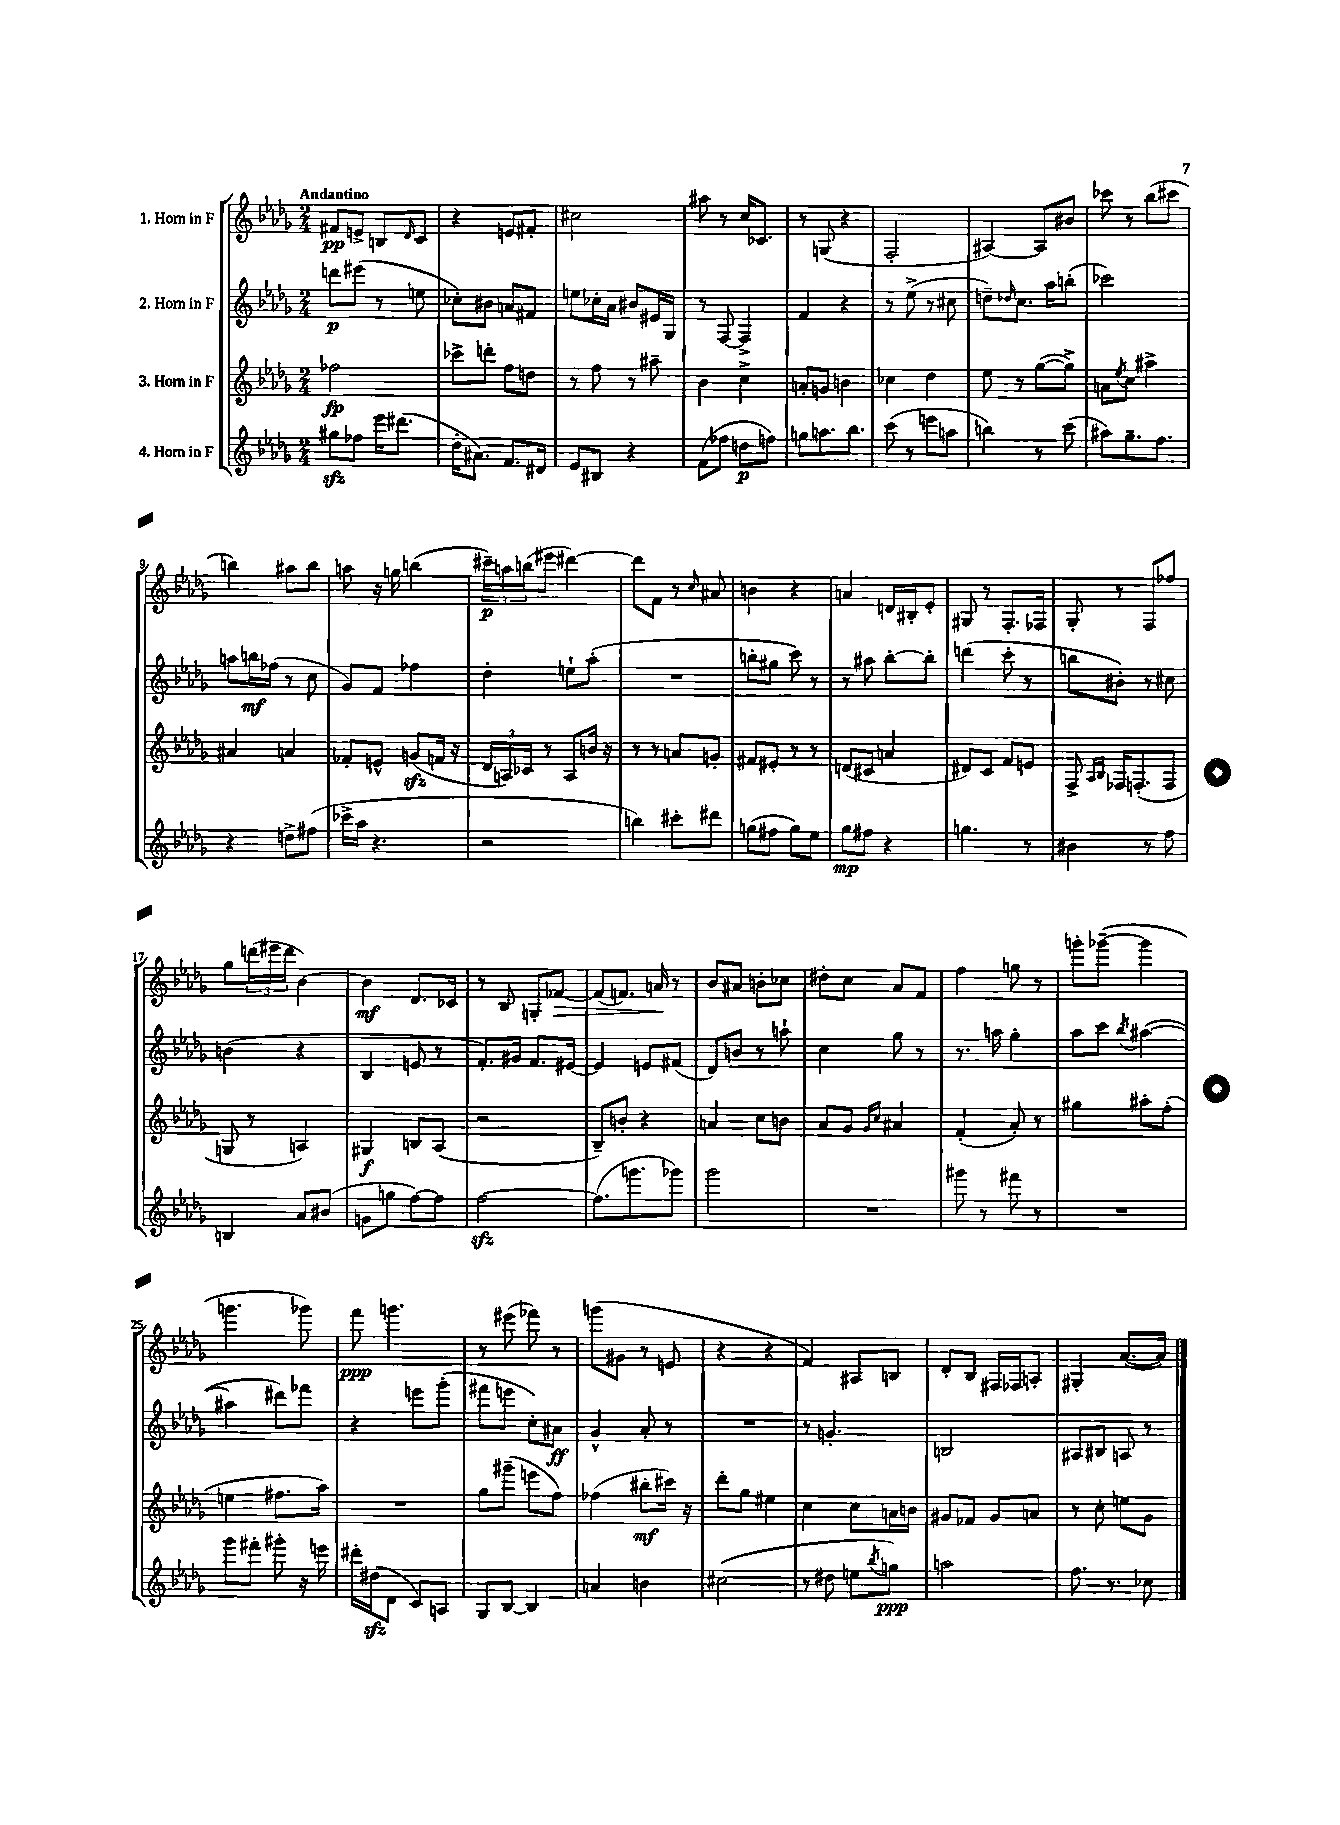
<<
\new StaffGroup <<
\new Staff = "s0" \with { instrumentName = "1. Horn in F" } {
    \clef treble \key des \major \numericTimeSignature \time 2/4 \tempo "Andantino"
    fis'8\pp e'8-> b8 \grace { des'16 } c'8 |
    r4 e'8 fis'8-. |
    cis''2 |
    ais''8 r8 c''16 ces'8. |
    r8 g8( r4 |
    f2-. |
    ais4~) ais8 bis'8 |
    ces'''8 r8 bes''8( cis'''8 |
    b''4) ais''8 b''8 |
    a''8 r16 g''16 b''4( |
    \tuplet 3/2 { cis'''16--\p) a''16 b''16( } eis'''8 dis'''4~) |
    dis'''8 f'8 r8 \grace { c''16 } ais'8 |
    b'4 r4 |
    a'4 d'16 bis16-. ees'8-. |
    gis8 r8 f8.-. fes16 |
    ges8-. r8 f8 fes''8 |
    ges''8 \tuplet 3/2 { d'''16( eis'''16 d'''16 } bes'4~) |
    bes'4\mf des'8. ces'16 |
    r8 bes8 g8-. fes'8~\> |
    fes'8( f'8.) a'16\! r8 |
    bes'8 ais'8 b'8-. ces''8 |
    dis''8-. c''8 aes'8 f'8 |
    f''4 g''8 r8 |
    g'''8-. ges'''8~--( ges'''4 |
    g'''4. ges'''8) |
    f'''8\ppp g'''4. |
    r8 eis'''8( fes'''8) r8 |
    g'''8( gis'8 r8 e'8 |
    r4 r4 |
    f'4) ais8 b8 |
    des'8-. bes8 fis16 fes16 a8-. |
    gis4-. aes'8.~( aes'16) \bar "|." |
}
\new Staff = "s1" \with { instrumentName = "2. Horn in F" } {
    \clef treble \key des \major \numericTimeSignature \time 2/4
    d'''8\p eis'''8( r8 e''8 |
    ces''8-.) bis'8 a'8 fis'8 |
    e''8 ces''16-. aes'16 bis'8 eis'16 ges16 |
    r8 f8~ f4-> |
    f'4 r4 |
    r8 ees''8->( r8 cis''8 |
    d''8--) \grace { des''16 } c''8. aes''16 b''8-.( |
    ces'''2) |
    a''8 b''16\mf fes''16( r8 c''8 |
    ges'8) f'8 fes''4 |
    des''4-. e''8-! aes''8-.( |
    R2 |
    b''8-. gis''8 c'''8) r8 |
    r8 ais''8 bes''8~-. bes''8-. |
    d'''4( c'''8-. r8 |
    b''8 bis'8-.) r8 cis''8 |
    b'4( r4 |
    bes4 e'8 r8 |
    f'8.-.) gis'16 f'8. eis'16~ |
    eis'4 e'8 fis'8( |
    des'8) b'8 r8 a''8-! |
    c''4 ges''8 r8 |
    r8. a''16 ges''4-. |
    aes''8 c'''8 \acciaccatura { bes''8 } ais''4~( |
    ais''4 dis'''8) fes'''8 |
    r4 e'''8 ges'''8-.( |
    fis'''8 e'''8 c''8-.) ais'8\ff |
    ges'4-^ aes'8-. r8 |
    R2 |
    r8 g'4.-. |
    b2 |
    ais8 bis8 a8 r8 \bar "|." |
}
\new Staff = "s2" \with { instrumentName = "3. Horn in F" } {
    \clef treble \key des \major \numericTimeSignature \time 2/4
    fes''2\fp |
    ces'''8-> d'''8-. f''8 d''8 |
    r8 f''8 r8 ais''8-- |
    bes'4 c''4-> |
    a'8-. g'8 b'4 |
    ces''4 des''4 |
    ees''8 r8 ges''8~( ges''8->) |
    a'8 \acciaccatura { ees''8 } c''8 ais''4-> |
    ais'4 a'4 |
    fes'8-. e'8-^ g'8\sfz( f'16 r16 |
    \tuplet 3/2 { des'16 a16) ces'16 } r8 a8 b'16 r16 |
    r8 r8 a'8 g'8-. |
    fis'8 eis'8-. r8 r8 |
    d'8( cis'8 a'4 |
    dis'8) c'8 f'8 e'8 |
    f8-> \grace { aes16 bes16 } fes16 f8.-.( f8 |
    g8 r8 a4) |
    gis4\f b8 aes8( |
    r2 |
    bes8--) b'8-. r4 |
    a'4 c''8 b'8 |
    aes'8 ges'8 \grace { ges'16 c''16 } ais'4 |
    f'4-.( aes'8-.) r8 |
    gis''4 ais''8-. f''8-.( |
    e''4 fis''8. aes''16) |
    R2 |
    ges''8 gis'''8--( e'''8 f''8) |
    fes''4( bis''8-.\mf cis'''16) r16 |
    des'''8-. ges''8 eis''4 |
    c''4 c''8 a'16 b'16 |
    gis'8 fes'8 gis'8 a'8 |
    r8 c''8-. e''8 ges'8 \bar "|." |
}
\new Staff = "s3" \with { instrumentName = "4. Horn in F" } {
    \clef treble \key des \major \numericTimeSignature \time 2/4
    gis''8\sfz fes''8 ees'''16 dis'''8.( |
    des''16-. ais'8.) f'8. dis'16 |
    ees'8 bis8 r4 |
    f'8( fes''8 d''8\p f''8) |
    g''8 a''8. bes''8. |
    c'''8( r8 e'''8 a''8 |
    b''4) r8 c'''8( |
    ais''8) ges''8.-- f''8. |
    r4 d''8-> fis''8( |
    ces'''16-> aes''16 r4. |
    r2 |
    b''4) cis'''8-. dis'''8 |
    g''8( fis''8 g''8) ees''8 |
    ges''8\mp fis''8 r4 |
    g''4. r8 |
    bis'4 r8 f''8 |
    b4 aes'8 bis'8( |
    g'8 g''8 f''8~) f''8 |
    f''2~\sfz |
    f''8.( g'''8. ges'''8) |
    ges'''2 |
    R2 |
    gis'''8 r8 fis'''8 r8 |
    R2 |
    ges'''8 fis'''8-. gis'''8-. r16 e'''16 |
    dis'''16-. dis''16\sfz( des'8 c'8) a8 |
    ges8 bes8~ bes4 |
    a'4 b'4 |
    cis''2( |
    r8 dis''8 e''8 \acciaccatura { bes''8 } g''8\ppp) |
    a''2 |
    f''8. r8. ces''8 \bar "|." |
}
>>
>>
